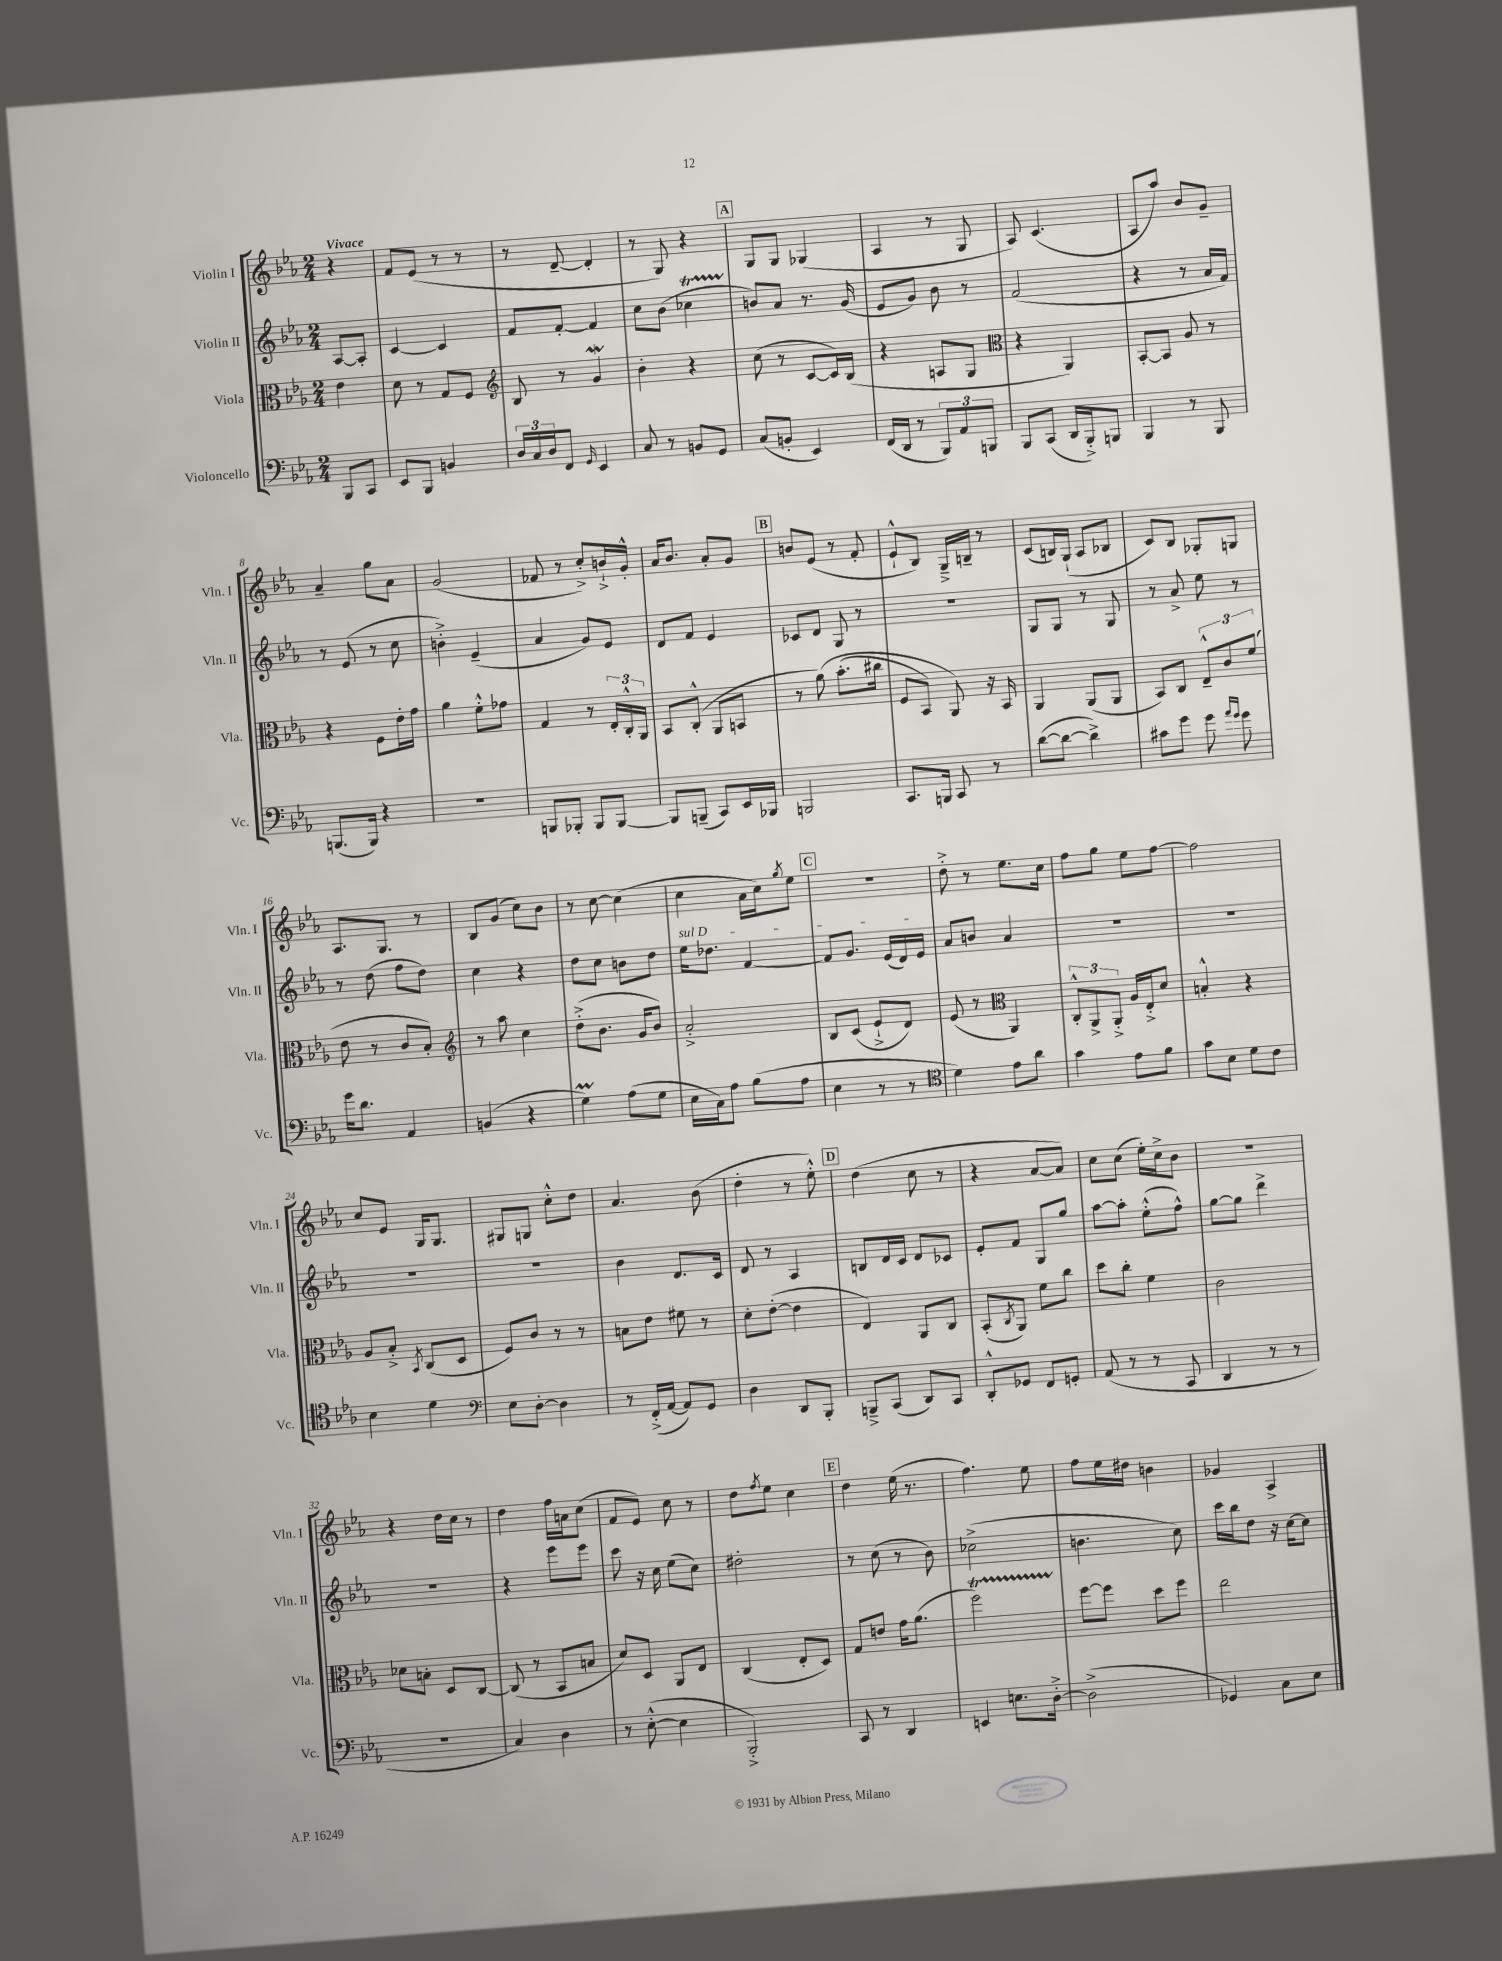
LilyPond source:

<<
\new StaffGroup <<
\new Staff = "s0" \with { instrumentName = "Violin I" shortInstrumentName = "Vln. I" } {
    \clef treble \key ees \major \numericTimeSignature \time 2/4 \partial 4 \tempo "Vivace"
    r4 |
    f'8 ees'8( r8 r8 |
    r8 d'8~-- d'4-. |
    r8 g8) r4 |
    \mark \markup { \box "A" } g8 g8 ges4( |
    aes4 r8 g8 |
    aes8) c'4.( |
    aes8 aes''8) bes'8 g'8-- |
    aes'4-- g''8 aes'8 |
    g'2( |
    fes'8 r8 c''8-.->) b'16-!-> g'16-.-^ |
    aes'16 bes'8. aes'8-. g'8 |
    \mark \markup { \box "B" } b'8 ees'8( r8 f'8-. |
    ees'8-!-^ bes8) g16---> b16-- r8 |
    c'8( b16) g16-!( aes8 bes8 |
    c'8) bes8 ges8-. g8 |
    aes8. g8. r8 |
    bes8 g'8( c''8) bes'8 |
    r8 c''8~ c''4( |
    c''4 aes'16 c''16) \acciaccatura { g''8 } ees''8 |
    \mark \markup { \box "C" } r2 |
    d''8-.-> r8 ees''8. c''16 |
    f''8 g''8 ees''8 f''8~ |
    f''2 |
    c''8 ees'8 g16 g8. |
    gis8 g8 c''8-.-^ d''8 |
    aes'4. bes'8( |
    d''4-. r8 ees''8-.-^) |
    \mark \markup { \box "D" } d''4( c''8 r8 |
    r4 aes'8~ aes'8) |
    c''8 c''8( ees''16-.) c''16-> bes'8 |
    R2 |
    r4 d''16 c''16 r8 |
    d''4 f''16 a'16 c''8( |
    f'8 ees'8) c''8 r8 |
    d''8 \acciaccatura { f''8 } ees''8 c''4 |
    \mark \markup { \box "E" } d''4 ees''16( r8. |
    f''4.) ees''8 |
    f''8 ees''16 dis''16 b'4 |
    ges'4 aes4-> \bar "|." |
}
\new Staff = "s1" \with { instrumentName = "Violin II" shortInstrumentName = "Vln. II" } {
    \clef treble \key ees \major \numericTimeSignature \time 2/4 \partial 4
    aes8~ aes8-. |
    c'4~ c'4 |
    f'8 f'8~-. f'4 |
    c''8 bes'8( ces''4\startTrillSpan |
    \mark \markup { \box "A" } b'8\stopTrillSpan) aes'8 r8. g'16( |
    ees'8 g'8) bes'8 r8 |
    f'2( |
    r4 r8 aes'16 f'16) |
    r8 ees'8( r8 c''8 |
    b'4-.->) ees'4--( |
    aes'4 g'8) ees'8 |
    d'8 f'8 ees'4 |
    \mark \markup { \box "B" } ces'8 d'8 g8 r8 |
    R2 |
    g8 g8 r8 g8 |
    r8 aes'8-> ees''8 r8 |
    r8 d''8( f''8 d''8) |
    c''4 r4 |
    d''8 c''8 b'8 d''8 |
    \once \override TextSpanner.bound-details.left.text = \markup { \italic "sul D" } ees''16\startTextSpan des''8. f'4~ |
    \mark \markup { \box "C" } f'8 g'8. ees'16( d'16) ees'16\stopTextSpan |
    aes'8 b'8 aes'4 |
    R2 |
    R2 |
    R2 |
    R2 |
    bes'4 d'8. c'16 |
    d'8 r8 aes4 |
    \mark \markup { \box "D" } b8 d'16 c'16 d'8 ces'8 |
    ees'8-. f'8 g8 g''8 |
    aes''8~ aes''8-. ees''8-.-^( f''8-^) |
    g''8~ g''8 d'''4-> |
    R2 |
    r4 ees'''8 ees'''8 |
    c'''8 r16 c''16 ees''8( c''8) |
    dis''2-. |
    \mark \markup { \box "E" } r8 c''8( r8 bes'8) |
    ces''2->( |
    b'4. c''8) |
    c'''16 bes''16 d''8 r16 c''16~ c''8 \bar "|." |
}
\new Staff = "s2" \with { instrumentName = "Viola" shortInstrumentName = "Vla." } {
    \clef alto \key ees \major \numericTimeSignature \time 2/4 \partial 4
    ees'4 |
    d'8 r8 g8 f8 |
    \clef treble bes8 r8 g'4\mordent |
    bes'4-. r4 |
    \mark \markup { \box "A" } c''8( r8 c'8~ c'16) bes16( |
    r4 a8 g8 |
    \clef alto r4 aes,4) |
    bes,8~-. bes,8 aes8 r8 |
    r4 f8 ees'16-. g'16 |
    aes'4 f'8-.-^ ges'8 |
    g4 r8 \tuplet 3/2 { ees16-. c16-.-^ aes,16 } |
    bes,8 c8-.-^( aes,8 b,8 |
    \mark \markup { \box "B" } r8 aes'8)\( bes'8.-.( cis''16 |
    f8 bes,8) aes,8\) r16 bes,16 |
    aes,4 aes,8( aes,8 |
    bes,8) c8 \tuplet 3/2 { ees8---^ c'8 f'8( } |
    ees'8 r8 c'8 bes8-.) |
    \clef treble r8 aes''8 c''4 |
    d''8-.->( bes'8. g'16 bes'8) |
    aes'2-.-> |
    \mark \markup { \box "C" } bes8 c'8( ees'8-!-> d'8) |
    ees'8( r8 \clef alto aes,4) |
    \tuplet 3/2 { c8-.-^ aes,8-> aes,8-.-> } aes16 ees16-.-> d'8 |
    b4-.-^ r4 |
    aes8 bes8-.-> \acciaccatura { bes,8 } c8( d8 |
    f8) c'8 r8 r8 |
    b8 ees'8 fis'8 r8 |
    d'8-. ees'8~-.( ees'4 |
    \mark \markup { \box "D" } ees4) aes,8 c8 |
    bes,8-.( \acciaccatura { c8 } aes,8) f'8 c''8 |
    d''8 c''8-. f'4 |
    c'2 |
    des'8 b8-. d8 c8~ |
    c8( r8 bes,8 b8 |
    d'8) d8 aes,8 ees8 |
    c4( ees8-. d8) |
    \mark \markup { \box "E" } g8 e'8 g'16 aes'8.( |
    f''2\startTrillSpan) |
    f''8~\stopTrillSpan f''8 d''8 f''8 |
    ees''2 \bar "|." |
}
\new Staff = "s3" \with { instrumentName = "Violoncello" shortInstrumentName = "Vc." } {
    \clef bass \key ees \major \numericTimeSignature \time 2/4 \partial 4
    bes,,8 c,8 |
    ees,8 bes,,8 b,4 |
    \tuplet 3/2 { d16 c16 d16 } f,8 \grace { g,16 } ees,4 |
    c8 r8 b,8 g,8 |
    \mark \markup { \box "A" } c8( b,8-. ees,4) |
    f,16( d,16 r8 \tuplet 3/2 { bes,,8) aes,8 b,,8 } |
    bes,,8 c,8( d,16 bes,,16-.->) b,,8 |
    bes,,4 r8 bes,,8 |
    b,,8.( b,,16) r4 |
    r2 |
    b,,8 bes,,8-. bes,,8 bes,,8~ |
    bes,,8 b,,8--( c,8) ees,16 bes,,16 |
    \mark \markup { \box "B" } b,,2 |
    c,8. b,,16 c,8 r8 |
    d'8~( d'8~ d'4->) |
    cis'8 g'8 g'8 \grace { aes'16 g'16 } g'8 |
    g'16 d'8. aes,4 |
    b,4( r4 |
    g4\prall) aes8( g8 |
    ees16 c16) aes8 bes8( aes8 |
    \mark \markup { \box "C" } ees4 r8 r8 |
    \clef tenor d'4) ees'8 aes'8 |
    g'4 ees'8 f'8 |
    g'8 bes8 d'8 c'8 |
    bes4 d'4 |
    \clef bass ees8 d8~-. d4 |
    r8 f,16-.->( aes,16~ aes,8) g,8 |
    d4 d,8 bes,,8-. |
    \mark \markup { \box "D" } b,,8---> c,8( d,8) c,8 |
    d,8-.-^ ges,8 f,8 g,8-. |
    aes,8( r8 r8 c,8 |
    d,4 r8 r8 |
    r2 |
    c4) d4 |
    r8 ees8~-.-^( ees4 |
    bes,,2-.->) |
    \mark \markup { \box "E" } c,8 r8 d,4 |
    e,4 e8. d16~-.-> |
    d2->( |
    ges,4) c8 ees8 \bar "|." |
}
>>
>>
